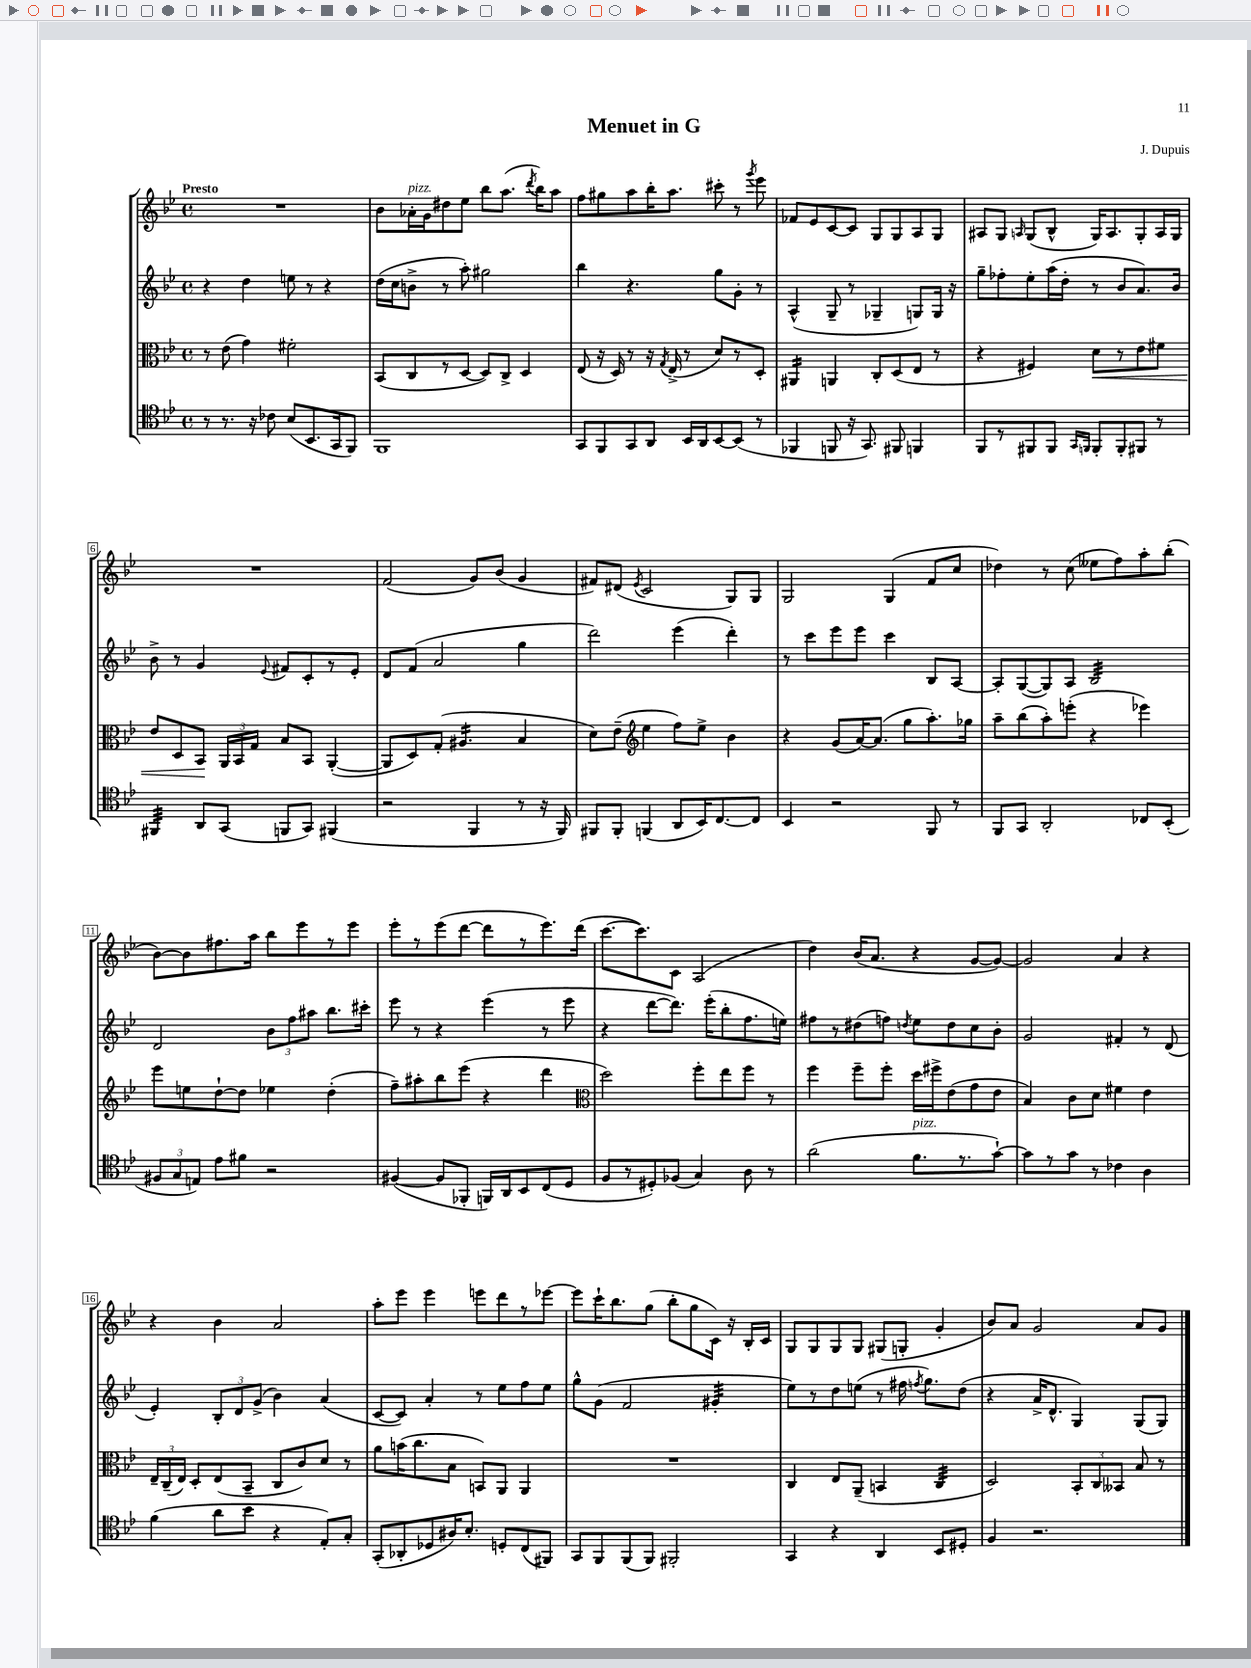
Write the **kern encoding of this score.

**kern	**kern	**kern	**kern
*staff4	*staff3	*staff2	*staff1
*clefC4	*clefC3	*clefG2	*clefG2
*k[b-e-]	*k[b-e-]	*k[b-e-]	*k[b-e-]
*M4/4	*M4/4	*M4/4	*M4/4
*met(c)	*met(c)	*met(c)	*met(c)
8r	8r	4r	1r
8.r	(8e-	.	.
.	4g)	4dd	.
16r	.	.	.
8c-	.	.	.
(8B-	2f#'	8ee	.
8.BB-	.	8r	.
.	.	4r	.
16GG	.	.	.
8FF)	.	.	.
=	=	=	=
1FF	(8BB-	(16dd	8b-
.	.	16cc	.
.	8C	8b^	16a-'
.	.	.	16g
.	8r	8r	8dd#
.	[8D	8aa')	8ee-
.	8D])	2gg#	8bb-
.	8C^	.	(8.aa
.	4D	.	.
.	.	.	8qddd
.	.	.	16bb-)
.	.	.	8aa
=	=	=	=
8GG	(8E-	4bb-	8ff
8FF	16r	.	8gg#
.	16D)	.	.
8GG	8r	4.r	8aa
8AA	16r	.	16bb-'
.	8qG	.	.
.	(16E-^	.	8.aa
16BB-	8r	.	.
16AA	.	.	.
[8BB-	8d)	8gg	8ccc#'
(8BB-]	8r	8g'	8r
.	.	.	8qggg
8r	8D'	8r	8eee-
=	=	=	=
4FF-	4AA#	(4A^^	8f-
.	.	.	8e-
8FF	4AA	8G~	[8c
16r	.	8r	8c]
8.GG)	.	.	.
.	8C'	4G-~	8G
8FF#	(8D	.	8G
4FF	8E-	8G)	8A
.	8r	16G	8G
.	.	16r	.
=	=	=	=
8FF	4r	8gg~	8A#
8r	.	8ff-'	8G
.	.	.	16qqA
8FF#	4F#)	8ee-'	(8G
8FF#	.	(16aa	8B-^^
.	.	16dd'	.
16qqGG	.	.	.
16qqFF	.	.	.
8FF'	8d	8r	16G)
.	.	.	8.A
8FF'	8r	8b-	.
8FF#	8e-	8.a)	8G'
8r	8f#	.	16A
.	.	16b-	16G
=	=	=	=
4FF#	8e-	8b-^	1r
.	8D	8r	.
8AA	8BB-	4g	.
(8GG	24AA	.	.
.	24BB-	.	.
.	24G	.	.
.	.	8qqe-	.
8FF	8B-	8f#	.
8GG)	8BB-	8c'	.
(4FF#	([4AA'	8r	.
.	.	8e-'	.
=	=	=	=
2r	8AA]	8d	(2f
.	8D)	(8f	.
.	(8G'	2a	.
.	4.A#	.	.
4FF	.	.	8g)
.	.	.	(8b-
8r	4B-	4gg	4g
16r	.	.	.
16FF)	.	.	.
=	=	=	=
8FF#	8d)	2ddd)	8f#)
8FF#'	(8e-~	.	(8d#
*	*clefG2	*	*
.	.	.	8qe-
(4FF	4ee-	.	2c
8AA	8ff)	(4eee-	.
16BB-)	8ee-^	.	.
[8.C	.	.	.
.	4b-	4ddd')	8G)
8C]	.	.	8G
=	=	=	=
4BB-	4r	8r	2G
.	.	8ccc	.
2r	(8g	8eee-	.
.	[16a)	8eee-	.
.	(8.a]	.	.
.	.	4ccc	(4G
.	8gg	.	.
8FF	8.aa')	8B-	8f
8r	.	[8A	8cc
.	16gg-	.	.
=	=	=	=
8FF	8aa~	8A']	4dd-)
8GG	(8bb-	([8G	.
2AA'	8aa')	8G])	8r
.	(8eee'	8A	(8cc
.	4r	2B-	8ee--
.	.	.	8ff)
8C-	4eee-)	.	8aa'
(8BB-'	.	.	(8bb-'
=	=	=	=
12F#	8eee-	2d	[8b-)
12G	.	.	.
.	8ee	.	8b-]
12E)	.	.	.
8e-	[8dd`	.	8.ff#
8f#	8dd]	.	.
.	.	.	16aa
2r	4ee-	12b-	8bb-
.	.	12ff	.
.	.	.	8eee-
.	.	12aa#	.
.	(4dd'	8.bb-	8r
.	.	.	8eee-
.	.	16ccc#'	.
=	=	=	=
([4F#	8ff~)	8eee-	8eee-'
.	8aa#'	8r	8r
8F#]	8bb-	4r	(8eee-
8FF-'	(8eee-	.	[8ddd
16FF)	4r	(4eee-	8ddd]
16AA	.	.	.
8BB-	.	.	8r
(8C	4ddd	8r	8.eee-)
8D	.	8eee-	.
.	.	.	(16ddd
=	=	=	=
*	*clefC3	*	*
8F	2dd)	4r	[8.ccc
8r	.	.	.
.	.	.	8.ccc])
8D#')	.	[8ddd	.
(8F-	.	8.ddd])	8c
4G)	8ff'	.	(2A
.	.	(16eee-'	.
.	8ee-	8bb-'	.
8A	8ff	8.ff	.
8r	8r	.	.
.	.	16ee)	.
=	=	=	=
(2a	4ff	8ff#	4dd)
.	.	8r	.
.	8ff~	(8dd#	(16b-
.	.	.	8.a
.	8ff'	8ff)	.
.	.	8qdd	.
8.f	16dd	8ee-	4r
.	16ff#^	.	.
.	(8e-	8dd	.
8.r	.	.	.
.	8g	8cc	[8g
[8g`)	8e-	8b-'	8g_)
=	=	=	=
8g]	4B-)	2g	2g]
8r	.	.	.
8g	8c	.	.
8r	8d	.	.
4c-	4f#	4f#'	4a
4A	4e-	8r	4r
.	.	(8d	.
=	=	=	=
(4f	24E-~	4e-')	4r
.	(24C~	.	.
.	24E-)	.	.
.	8D'	.	.
8a	(8E-	12B-'	4b-
.	.	12d	.
8b-	8BB-~	.	.
.	.	(12g^	.
4r	8C	4b-)	2a
.	8c)	.	.
8E-')	8d	(4a	.
8G'	8r	.	.
=	=	=	=
(8GG'	8a	[8c	8aa'
8AA-'	(16b	8c])	8eee-
.	8.cc	.	.
8D-	.	4a'	4eee-
16A#)	8B-	.	.
8.B-'	.	.	.
.	8BB)	8r	8eee
8D'	8AA	8ee-	8ddd
(8C	4AA	8ff	8r
8FF#)	.	8ee-	[8eee-
=	=	=	=
8GG	1r	8gg^^	8eee-]
8FF	.	(8g	16ccc`
.	.	.	8.bb-
(8FF	.	2f	.
8FF)	.	.	(8gg
2FF#'	.	.	8bb-'
.	.	.	8gg
.	.	4g#'	16c)
.	.	.	16r
.	.	.	16B-'
.	.	.	16c
=	=	=	=
4GG	4C	8ee-)	8G
.	.	8r	8G
4r	8E-	8dd	8G
.	(8AA~	(8ee	8G
4AA	4BB	8r	(8G#
.	.	16ff#	8G'
.	.	8qff	.
.	.	8.gg)	.
8BB-	4C	.	4g'
8D#'	.	(8dd	.
=	=	=	=
4F	2D)	4r	8b-)
.	.	.	8a
2.r	.	16a^	2g
.	.	8.d^^	.
.	12BB-'	4G)	.
.	12C	.	.
.	12BB--	.	.
.	8B-	(8G	8a
.	8r	8G)	8g
==	==	==	==
*-	*-	*-	*-
